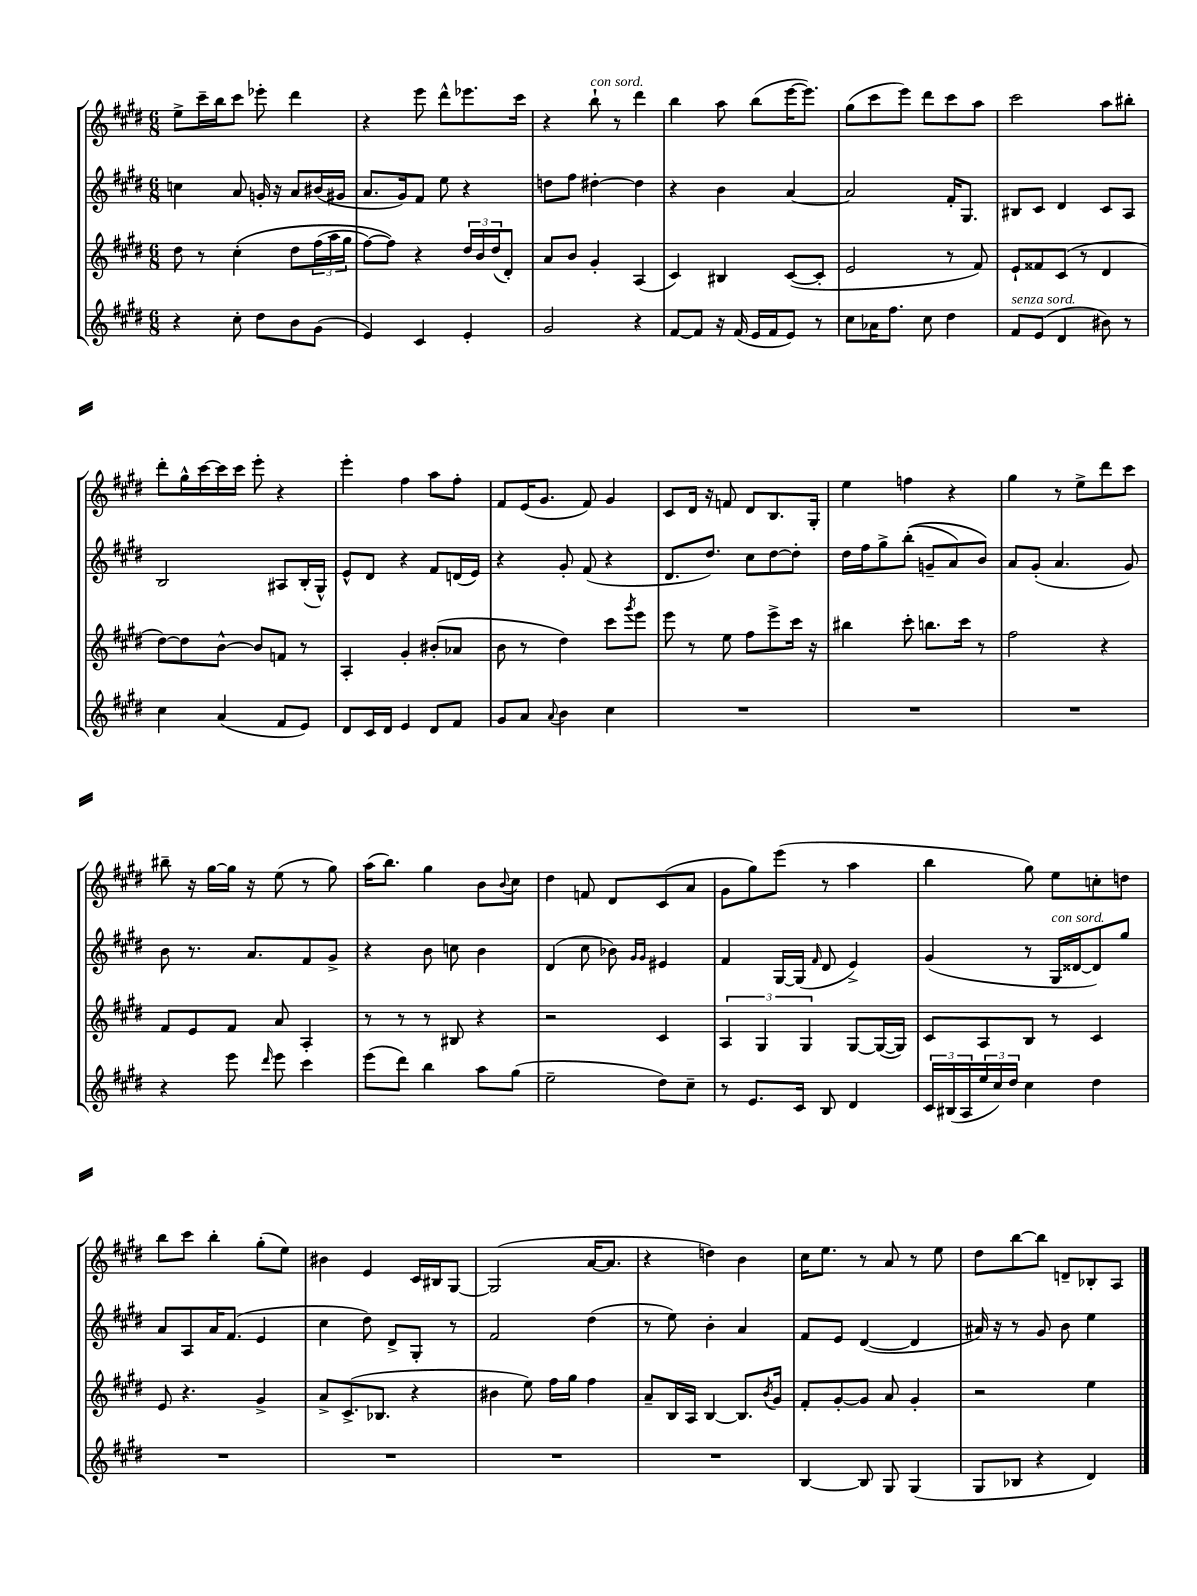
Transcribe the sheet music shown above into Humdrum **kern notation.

**kern	**kern	**kern	**kern
*staff4	*staff3	*staff2	*staff1
*clefG2	*clefG2	*clefG2	*clefG2
*k[f#c#g#d#]	*k[f#c#g#d#]	*k[f#c#g#d#]	*k[f#c#g#d#]
*M6/8	*M6/8	*M6/8	*M6/8
4r	8dd#	4cc	8ee^
.	8r	.	16ccc#~
.	.	.	16bb
8cc#'	&(4cc#'	8a	8ccc#
8dd#	.	16g'	8eee-'
.	.	16r	.
8b	8dd#	8a	4ddd#
(8g#	(24ff#	(16b#	.
.	24aa	.	.
.	.	16g#	.
.	24gg#	.	.
=	=	=	=
4e)	[8ff#)	8.a	4r
.	8ff#]&)	.	.
.	.	16g#)	.
4c#	4r	8f#	8eee
.	.	8ee	8ddd#^^
4e'	24dd#	4r	8.eee-
.	24b	.	.
.	(24dd#	.	.
.	8d#')	.	.
.	.	.	16ccc#
=	=	=	=
2g#	8a	8dd	4r
.	8b	8ff#	.
.	4g#'	[4dd#'	8bb`
.	.	.	8r
4r	(4A	4dd#]	4ddd#
=	=	=	=
[8f#	4c#)	4r	4bb
8f#]	.	.	.
16r	4B#	4b	8aa
(16f#	.	.	.
16e	.	.	(8bb
16f#	.	.	.
8e)	([8c#	[4a	[16eee
.	.	.	8.eee])
8r	8c#']	.	.
=	=	=	=
8cc#	2e	2a]	(8gg#
16a-	.	.	8ccc#
8.ff#	.	.	.
.	.	.	8eee)
8cc#	.	.	8ddd#
4dd#	8r	16f#'	8ccc#
.	.	8.G#	.
.	8f#)	.	8aa
=	=	=	=
8f#	8e`	8B#	2ccc#
(8e	8f##	8c#	.
4d#	(8c#	4d#	.
.	8r	.	.
8b#)	4d#	8c#	8aa
8r	.	8A	8bb#'
=	=	=	=
4cc#	[8dd#)	2B	8ddd#'
.	8dd#]	.	16gg#^^
.	.	.	[16ccc#
(4a	[8b^^	.	16ccc#]
.	.	.	16ccc#
.	8b]	.	8eee'
8f#	8f	8A#	4r
8e)	8r	(16B'	.
.	.	16G#^^)	.
=	=	=	=
8d#	4A'	8e^^	4eee'
16c#	.	8d#	.
16d#	.	.	.
4e	4g#'	4r	4ff#
8d#	(8b#'	8f#	8aa
8f#	8a-	(16d	8ff#'
.	.	16e)	.
=	=	=	=
8g#	8b	4r	8f#
8a	8r	.	(16e
.	.	.	8.g#
8qqa	.	.	.
4b	4dd#)	8g#'	.
.	.	(8f#	8f#)
4cc#	8ccc#	4r	4g#
.	8qggg#	.	.
.	8eee	.	.
=	=	=	=
2.r	8eee	8.d#	8c#
.	8r	.	16d#
.	.	8.dd#)	16r
.	8ee	.	8f
.	8ff#	8cc#	8d#
.	8eee^	[8dd#	8.B
.	16ccc#	8dd#']	.
.	16r	.	16G#'
=	=	=	=
2.r	4bb#	16dd#	4ee
.	.	16ff#	.
.	.	8gg#^	.
.	8ccc#'	&((8bb'	4ff
.	8.bb	8g~	.
.	.	8a)	4r
.	16ccc#	.	.
.	8r	8b&)	.
=	=	=	=
2.r	2ff#	8a	4gg#
.	.	(8g#'	.
.	.	4.a	8r
.	.	.	8ee^
.	4r	.	8ddd#
.	.	8g#)	8ccc#
=	=	=	=
4r	8f#	8b	8bb#~
.	8e	8.r	16r
.	.	.	[16gg#
8eee	8f#	.	16gg#]
.	.	8.a	16r
16qqddd#	.	.	.
8eee	8a	.	(8ee
4ccc#	4A'	8f#	8r
.	.	8g#^	8gg#)
=	=	=	=
(8eee	8r	4r	(16aa
.	.	.	8.bb)
8ddd#)	8r	.	.
4bb	8r	8b	4gg#
.	8B#	8cc	.
8aa	4r	4b	8b
.	.	.	8qqb
(8gg#	.	.	8cc#
=	=	=	=
2ee~	2r	(4d#	4dd#
.	.	8cc#	8f
.	.	8b-)	8d#
.	.	16qqg#	.
.	.	16qqg#	.
8dd#)	4c#	4e#	(8c#
8cc#~	.	.	8a
=	=	=	=
8r	6A	4f#	8g#
8.e	.	.	8gg#)
.	6G#	.	.
.	.	[16G#	(8eee
16c#	.	(16G#]	.
.	6G#	.	.
.	.	16qqf#	.
8B	.	8d#	8r
4d#	[8G#	4e^)	4aa
.	(16G#_	.	.
.	16G#])	.	.
=	=	=	=
24c#	8c#	(4g#	4bb
(24B#	.	.	.
24A	.	.	.
24ee	8A	.	.
24cc#)	.	.	.
24dd#	.	.	.
4cc#	8B	8r	8gg#)
.	8r	16G#	8ee
.	.	[16d##	.
4dd#	4c#	8d##])	8cc'
.	.	8gg#	8dd
=	=	=	=
2.r	8e	8a	8bb
.	4.r	8A	8ccc#
.	.	16a	4bb'
.	.	(8.f#	.
.	4g#^	4e	(8gg#'
.	.	.	8ee)
=	=	=	=
2.r	8a^	4cc#	4b#
.	(8.c#^	.	.
.	.	8dd#)	4e
.	8.B-	.	.
.	.	8d#^	.
.	4r	8G#'	16c#
.	.	.	16B#
.	.	8r	[8G#
=	=	=	=
2.r	4b#	2f#	(2G#]
.	8ee)	.	.
.	16ff#	.	.
.	16gg#	.	.
.	4ff#	(4dd#	[16a
.	.	.	8.a]
=	=	=	=
2.r	8a~	8r	4r
.	16B	8ee)	.
.	16A	.	.
.	[4B	4b'	4dd)
.	8.B]	4a	4b
.	8qb	.	.
.	16g#	.	.
=	=	=	=
[4B	8f#'	8f#	16cc#
.	.	.	8.ee
.	[8g#'	8e	.
8B]	8g#]	([4d#	8r
8G#	8a	.	8a
(4G#	4g#'	4d#]	8r
.	.	.	8ee
=	=	=	=
8G#	2r	16a#)	8dd#
.	.	16r	.
8B-	.	8r	[8bb
4r	.	8g#	8bb]
.	.	8b	8d~
4d#)	4ee	4ee	8B-'
.	.	.	8A
==	==	==	==
*-	*-	*-	*-
